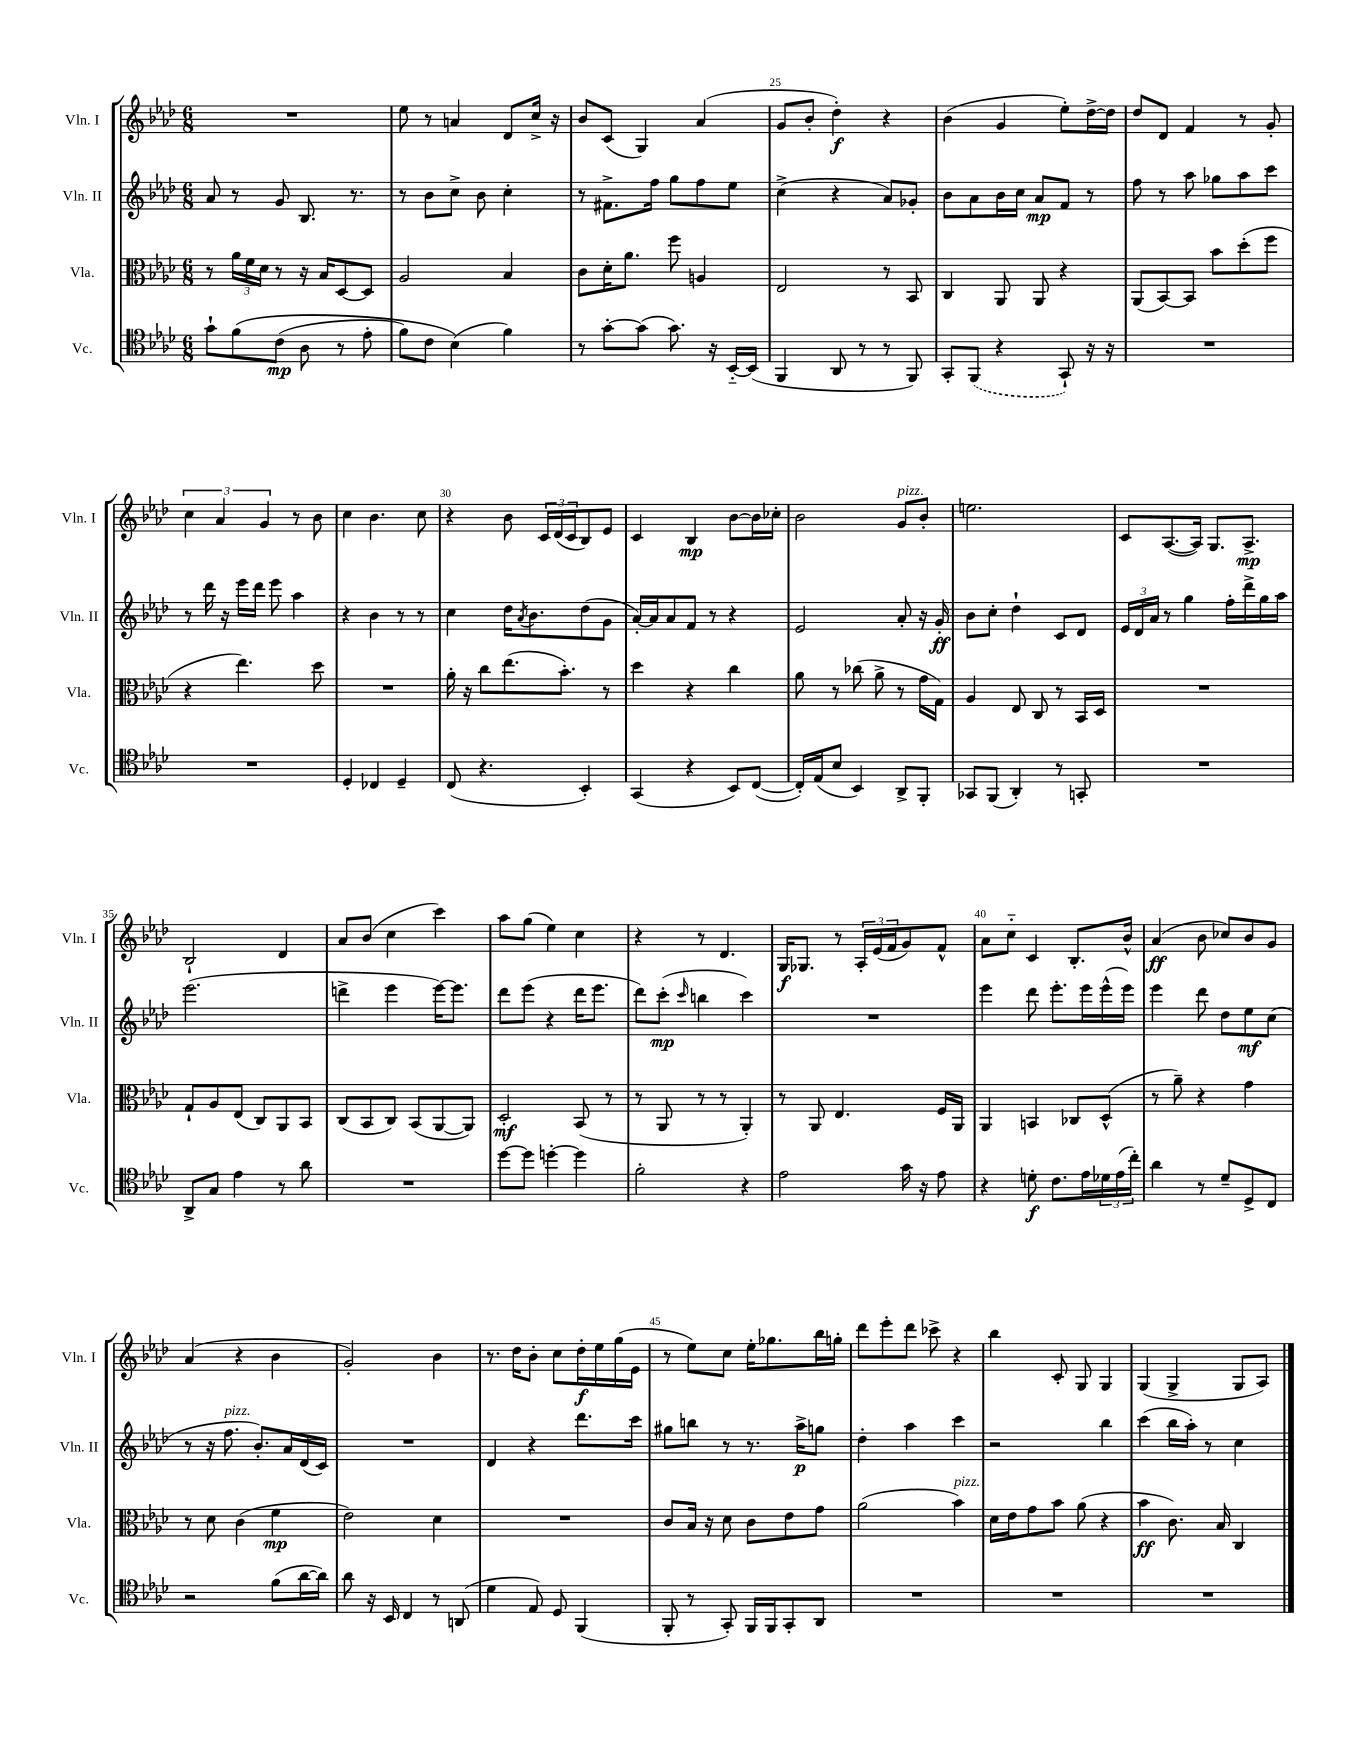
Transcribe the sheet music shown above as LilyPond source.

<<
\new StaffGroup <<
\new Staff = "s0" \with { instrumentName = "Vln. I" shortInstrumentName = "Vln. I" } {
    \clef treble \key aes \major \numericTimeSignature \time 6/8
    R2. |
    ees''8 r8 a'4 des'8 c''16-> r16 |
    bes'8 c'8( g4) aes'4( |
    g'8 bes'8-. des''4-.\f) r4 |
    bes'4( g'4 ees''8-.) des''16~-> des''16 |
    des''8 des'8 f'4 r8 g'8-. |
    \tuplet 3/2 { c''4 aes'4 g'4 } r8 bes'8 |
    c''4 bes'4. c''8 |
    r4 bes'8 \tuplet 3/2 { c'16 des'16( c'16 } bes8) ees'8 |
    c'4 bes4\mp bes'8~ bes'16 ces''16-. |
    bes'2 g'8^\markup { \italic "pizz." } bes'8-. |
    e''2. |
    c'8 aes8.~( aes16) g8. aes8.->\mp |
    bes2-! des'4 |
    aes'8 bes'8( c''4 c'''4) |
    aes''8 g''8( ees''4) c''4 |
    r4 r8 des'4. |
    g16\f ges8. r8 \tuplet 3/2 { aes16-. ees'16( f'16 } g'8) f'8-^ |
    aes'8 c''8-_ c'4 bes8.-. bes'16-^ |
    aes'4\ff( bes'8 ces''8) bes'8 g'8 |
    aes'4( r4 bes'4 |
    g'2-.) bes'4 |
    r8. des''16 bes'8-. c''8 des''16-.\f ees''16 g''16( ees'16 |
    r8 ees''8) c''8 ees''16-. ges''8. bes''16 g''16-. |
    des'''8 ees'''8-. des'''8 ces'''8-> r4 |
    bes''4 c'8-. g8 g4 |
    g4( g4-> g8 aes8) \bar "|." |
}
\new Staff = "s1" \with { instrumentName = "Vln. II" shortInstrumentName = "Vln. II" } {
    \clef treble \key aes \major \numericTimeSignature \time 6/8
    aes'8 r8 g'8 bes8. r8. |
    r8 bes'8 c''8-> bes'8 c''4-. |
    r8 fis'8.-> f''16 g''8 f''8 ees''8 |
    c''4->( r4 aes'8) ges'8-. |
    bes'8 aes'8 bes'16 c''16 aes'8\mp f'8 r8 |
    f''8 r8 aes''8 ges''8 aes''8 c'''8 |
    r8 des'''16 r16 ees'''16 des'''16 ees'''8 aes''4 |
    r4 bes'4 r8 r8 |
    c''4 des''16 \acciaccatura { aes'8 } bes'8. des''8( g'8 |
    aes'16~-.) aes'16 aes'8 f'8 r8 r4 |
    ees'2 aes'8-. r16 g'16-.\ff |
    bes'8 c''8-. des''4-! c'8 des'8 |
    \tuplet 3/2 { ees'16 des'16 aes'16 } r8 g''4 f''16-. des'''16-> g''16 aes''16 |
    ees'''2.( |
    d'''4-> ees'''4 ees'''16~) ees'''8. |
    des'''8 ees'''8( r4 des'''16 ees'''8. |
    des'''8) c'''8-.\mp( \grace { c'''16 } b''4 c'''4) |
    R2. |
    ees'''4 des'''8 ees'''8.-. ees'''16 ees'''16-^( ees'''16) |
    ees'''4 des'''8 des''8 ees''8\mf c''8( |
    r8 r16 f''8.^\markup { \italic "pizz." } bes'8.-.) aes'16 des'16( c'16) |
    R2. |
    des'4 r4 des'''8. c'''16 |
    gis''8 b''8 r8 r8. aes''16->\p g''8 |
    des''4-. aes''4 c'''4 |
    r2 bes''4 |
    c'''4( bes''16 aes''16-.) r8 c''4 \bar "|." |
}
\new Staff = "s2" \with { instrumentName = "Vla." shortInstrumentName = "Vla." } {
    \clef alto \key aes \major \numericTimeSignature \time 6/8
    r8 \tuplet 3/2 { aes'16 f'16 des'16 } r8 r16 bes16 des8~ des8 |
    aes2 bes4 |
    c'8 des'16-. aes'8. f''8 a4 |
    ees2 r8 bes,8 |
    c4 aes,8 aes,8 r4 |
    aes,8( bes,8~) bes,8 bes'8 des''8-.( f''8 |
    r4 ees''4.) des''8 |
    R2. |
    aes'16-. r16 c''8 ees''8.( bes'8.-.) r8 |
    des''4 r4 c''4 |
    aes'8 r8 ces''8( aes'8-> r8 g'16 g16) |
    aes4 ees8 c8 r8 bes,16 des16 |
    R2. |
    g8-! aes8 ees8( c8) aes,8 bes,8 |
    c8( bes,8 c8) bes,8( aes,8~ aes,8) |
    des2-.\mf bes,8( r8 |
    r8 aes,8 r8 r8 aes,4-.) |
    r8 aes,8 ees4. f16 aes,16 |
    aes,4 b,4 ces8 des8-^( |
    r8 aes'8--) r4 g'4 |
    r8 des'8 c'4( f'4\mp |
    ees'2) des'4 |
    R2. |
    c'8 bes16 r16 des'8 c'8 ees'8 g'8 |
    aes'2( bes'4^\markup { \italic "pizz." }) |
    des'16 ees'16 g'8 bes'8 aes'8( r4 |
    bes'4\ff c'8.) bes16 c4 \bar "|." |
}
\new Staff = "s3" \with { instrumentName = "Vc." shortInstrumentName = "Vc." } {
    \clef tenor \key aes \major \numericTimeSignature \time 6/8
    g'8-! f'8\( c'8\mp( aes8 r8 ees'8-. |
    f'8) c'8 bes4(\) f'4) |
    r8 g'8~-. g'8( g'8.) r16 bes,16~-_ bes,16( |
    f,4 aes,8 r8 r8 f,8) |
    g,8-. \once \slurDashed f,8( r4 g,8-!) r16 r16 |
    R2. |
    R2. |
    des4-. ces4 des4-- |
    c8( r4. bes,4-.) |
    g,4( r4 bes,8) c8~( |
    c16-.) ees16( bes8 bes,4) aes,8-> f,8-. |
    ges,8 f,8( aes,4-.) r8 g,8-. |
    R2. |
    aes,8-> g8 ees'4 r8 aes'8 |
    R2. |
    des''8~ des''8 d''4~-. d''4 |
    f'2-. r4 |
    ees'2 g'16 r16 ees'8 |
    r4 d'8-.\f c'8. ees'16 \tuplet 3/2 { des'16 ees'16( c''16-.) } |
    aes'4 r8 des'8-- des8-> c8 |
    r2 f'8( aes'16~ aes'16) |
    aes'8 r16 bes,16 c4 r8 a,8( |
    des'4 ees8) des8 f,4( |
    f,8-. r8 g,8-.) f,16 f,16 g,8-. aes,8 |
    R2. |
    R2. |
    R2. \bar "|." |
}
>>
>>
\layout { \context { \Score currentBarNumber = #22 \override BarNumber.break-visibility = ##(#f #t #t) barNumberVisibility = #(every-nth-bar-number-visible 5) } }
